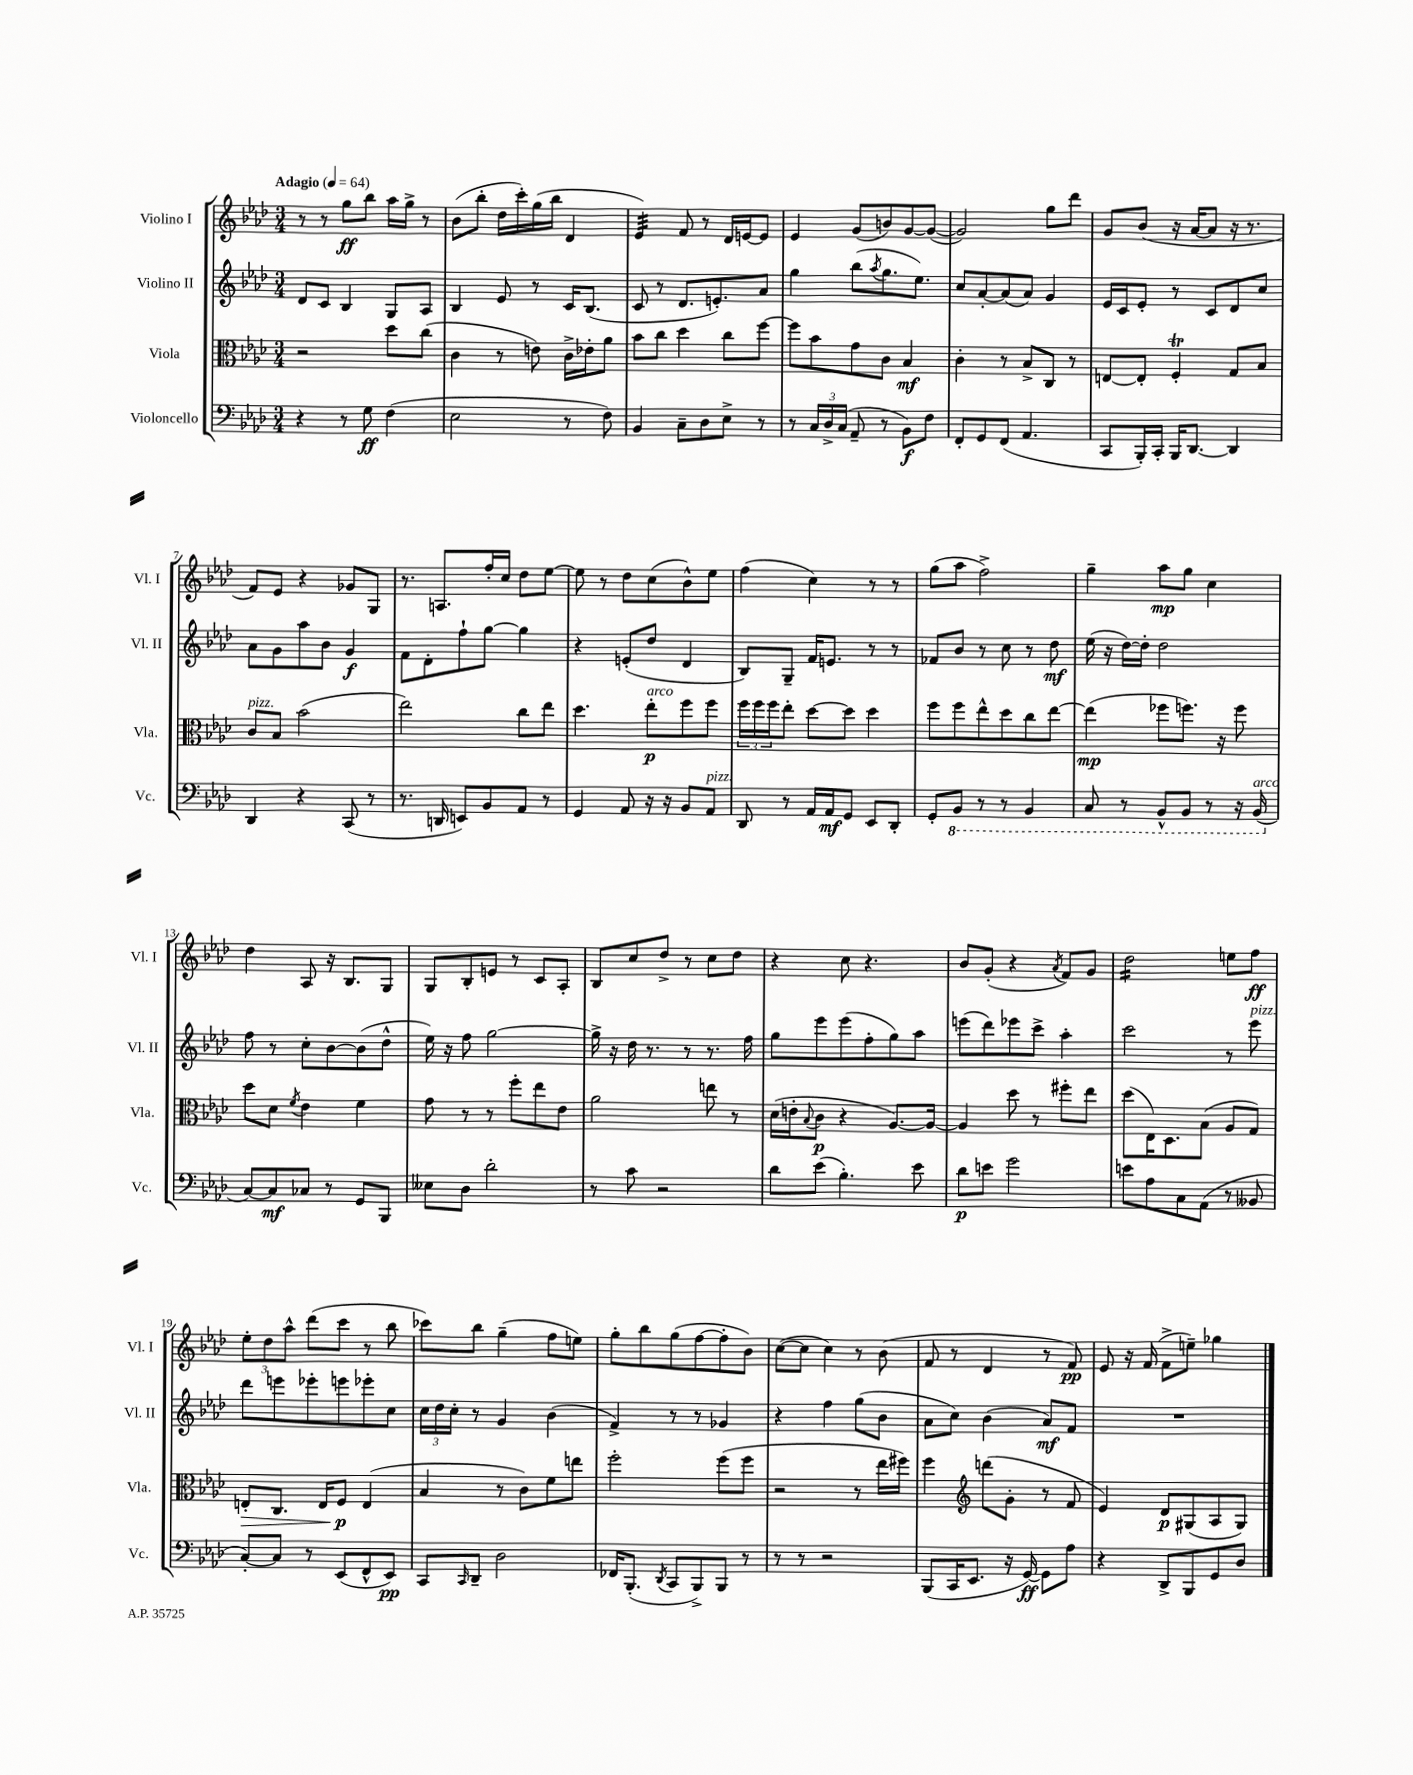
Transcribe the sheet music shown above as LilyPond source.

<<
\new StaffGroup <<
\new Staff = "s0" \with { instrumentName = "Violino I" shortInstrumentName = "Vl. I" } {
    \clef treble \key aes \major \numericTimeSignature \time 3/4 \tempo "Adagio" 4 = 64
    r8 r8 g''8\ff bes''8 aes''16 g''16-> r8 |
    bes'8( bes''8-. des''16 c'''16-.) g''16( bes''16 des'4 |
    ees'4:32) f'8 r8 des'16 e'16~ e'8 |
    ees'4 g'8( b'8) g'8~ g'8~( |
    g'2) g''8 des'''8 |
    g'8 bes'8( r16 aes'16~ aes'8 r16 r8. |
    f'8) ees'8 r4 ges'8 g8 |
    r8. a8. f''16-. c''16 des''8 ees''8~ |
    ees''8 r8 des''8 c''8( bes'8-^) ees''8 |
    f''4( c''4) r8 r8 |
    g''8( aes''8 f''2->) |
    g''4-- aes''8\mp g''8 c''4 |
    des''4 aes8 r16 bes8. g8 |
    g8 bes8-. e'8 r8 c'8 aes8-. |
    bes8 c''8 des''8-> r8 c''8 des''8 |
    r4 c''8 r4. |
    bes'8 g'8-.( r4 \acciaccatura { aes'8 } f'8) g'8 |
    des''2:16 e''8 f''8\ff |
    \tuplet 3/2 { ees''8-. des''8 aes''8-^ } des'''8( c'''8 r8 bes''8 |
    ces'''8) bes''8 g''4--( f''8 e''8) |
    g''8-. bes''8 g''8( f''8~ f''8-. bes'8) |
    c''8~( c''8 c''4) r8 bes'8( |
    f'8 r8 des'4 r8 f'8\pp) |
    ees'8 r16 f'16( f'8-> e''8--) ges''4 \bar "|." |
}
\new Staff = "s1" \with { instrumentName = "Violino II" shortInstrumentName = "Vl. II" } {
    \clef treble \key aes \major \numericTimeSignature \time 3/4
    des'8 c'8 bes4 g8 aes8 |
    bes4 ees'8 r8 c'16 bes8.( |
    c'8 r8 des'8. e'8.-.) aes'8 |
    g''4 bes''8( \acciaccatura { aes''8 } g''8. ees''8.) |
    c''8 aes'8~-. aes'8( aes'8) g'4 |
    ees'16 c'16 ees'8-. r8 c'8 des'8 c''8 |
    aes'8 g'8 aes''8 bes'8 g'4\f |
    f'8 des'8-. f''8-! g''8~ g''4 |
    r4 e'8-.( des''8 des'4 |
    bes8) g8-- f'16 e'8. r8 r8 |
    fes'8 bes'8 r8 c''8 r8 des''8\mf |
    ees''16( r16 des''16~) des''16-. des''2 |
    f''8 r8 c''8-. bes'8~ bes'8( des''8-^ |
    ees''16) r16 f''8 g''2~ |
    g''16-> r16 des''16 r8. r8 r8. f''16 |
    g''8 ees'''8 ees'''8( f''8-. g''8) aes''8 |
    e'''8( des'''8) ees'''8 c'''8-> aes''4-. |
    c'''2 r8 ees'''8^\markup { \italic "pizz." } |
    des'''8 e'''8 ees'''8-. e'''8 ees'''8-. c''8 |
    \tuplet 3/2 { c''16 des''16 c''16-. } r8 g'4 bes'4( |
    f'4->) r8 r8 ges'4 |
    r4 f''4 g''8( bes'8 |
    aes'8 c''8) bes'4( aes'8\mf) f'8 |
    R2. \bar "|." |
}
\new Staff = "s2" \with { instrumentName = "Viola" shortInstrumentName = "Vla." } {
    \clef alto \key aes \major \numericTimeSignature \time 3/4
    r2 des''8 c''8( |
    c'4 r8 e'8) c'16-> ees'16-. aes'8 |
    bes'8 c''8 des''4 c''8 f''8~ |
    f''8 bes'8 g'8 c'8 bes4\mf |
    c'4-. r8 bes8-> c8 r8 |
    e8~ e8-. f4-.\trill g8 bes8 |
    c'8^\markup { \italic "pizz." } bes8 bes'2( |
    ees''2) c''8 ees''8 |
    des''4. ees''8-.\p^\markup { \italic "arco" } f''8 f''8 |
    \tuplet 3/2 { f''16 f''16 f''16 } ees''8-. des''8~ des''8 des''4 |
    f''8 f''8 ees''8-^ des''8 c''8 ees''8~ |
    ees''4\mp( fes''8 f''8.) r16 f''8 |
    des''8 des'8 \acciaccatura { f'8 } ees'4 f'4 |
    g'8 r8 r8 f''8-. ees''8 ees'8 |
    aes'2 e''8 r8 |
    des'16( e'16-. \appoggiatura { bes8 } c'8\p r4 aes8.~) aes16~ |
    aes4 des''8 r8 fis''8-. ees''8 |
    des''8( ees16) des8. bes8( aes8 g8) |
    e8-.\> c8. e16 f8\p\! e4( |
    bes4 r8 c'8) f'8 e''8 |
    f''2-. f''8( f''8 |
    r2 r8 ees''16 fis''16) |
    f''4 \clef treble d'''8( g'8-. r8 f'8 |
    ees'4) des'8\p gis8( aes8 gis8) \bar "|." |
}
\new Staff = "s3" \with { instrumentName = "Violoncello" shortInstrumentName = "Vc." } {
    \clef bass \key aes \major \numericTimeSignature \time 3/4
    r4 r8 g8\ff f4( |
    ees2 r8 f8) |
    bes,4 c8-- des8 ees8-> r8 |
    r8 \tuplet 3/2 { c16 des16-> c16( } aes,8-- r8 bes,8\f) f8 |
    f,8-. g,8 f,8( aes,4. |
    c,8 bes,,16-.) c,16-. bes,,16 des,8.~ des,4 |
    des,4 r4 c,8( r8 |
    r8. d,16 e,8) bes,8 aes,8 r8 |
    g,4 aes,8 r16 r16 bes,8 aes,8^\markup { \italic "pizz." } |
    des,8 r8 aes,16 aes,16\mf g,8 ees,8 des,8-. |
    g,8-. \ottava #-1 bes,,8 r8 r8 bes,,4 |
    c,8 r8 bes,,8-^ bes,,8 r8 r16 bes,,16^\markup { \italic "arco" }( \ottava #0 |
    c8~) c8\mf ces8 r8 g,8 bes,,8 |
    eeses8 des8 des'2-. |
    r8 c'8 r2 |
    des'8 ees'8( bes4.-.) ees'8 |
    des'8\p e'8 g'2 |
    e'8 aes8 c8 aes,8( r8 beses,8 |
    c8~-.) c8 r8 ees,8( f,8-^ ees,8\pp) |
    c,8 \grace { c,16 } des,8-- des2 |
    fes,16 bes,,8.-.( \acciaccatura { des,8 } c,8 bes,,8->) bes,,8 r8 |
    r8 r8 r2 |
    bes,,8( c,16 ees,8. r16 g,16~\ff) g,8 aes8 |
    r4 des,8-> bes,,8 g,8 des8 \bar "|." |
}
>>
>>
